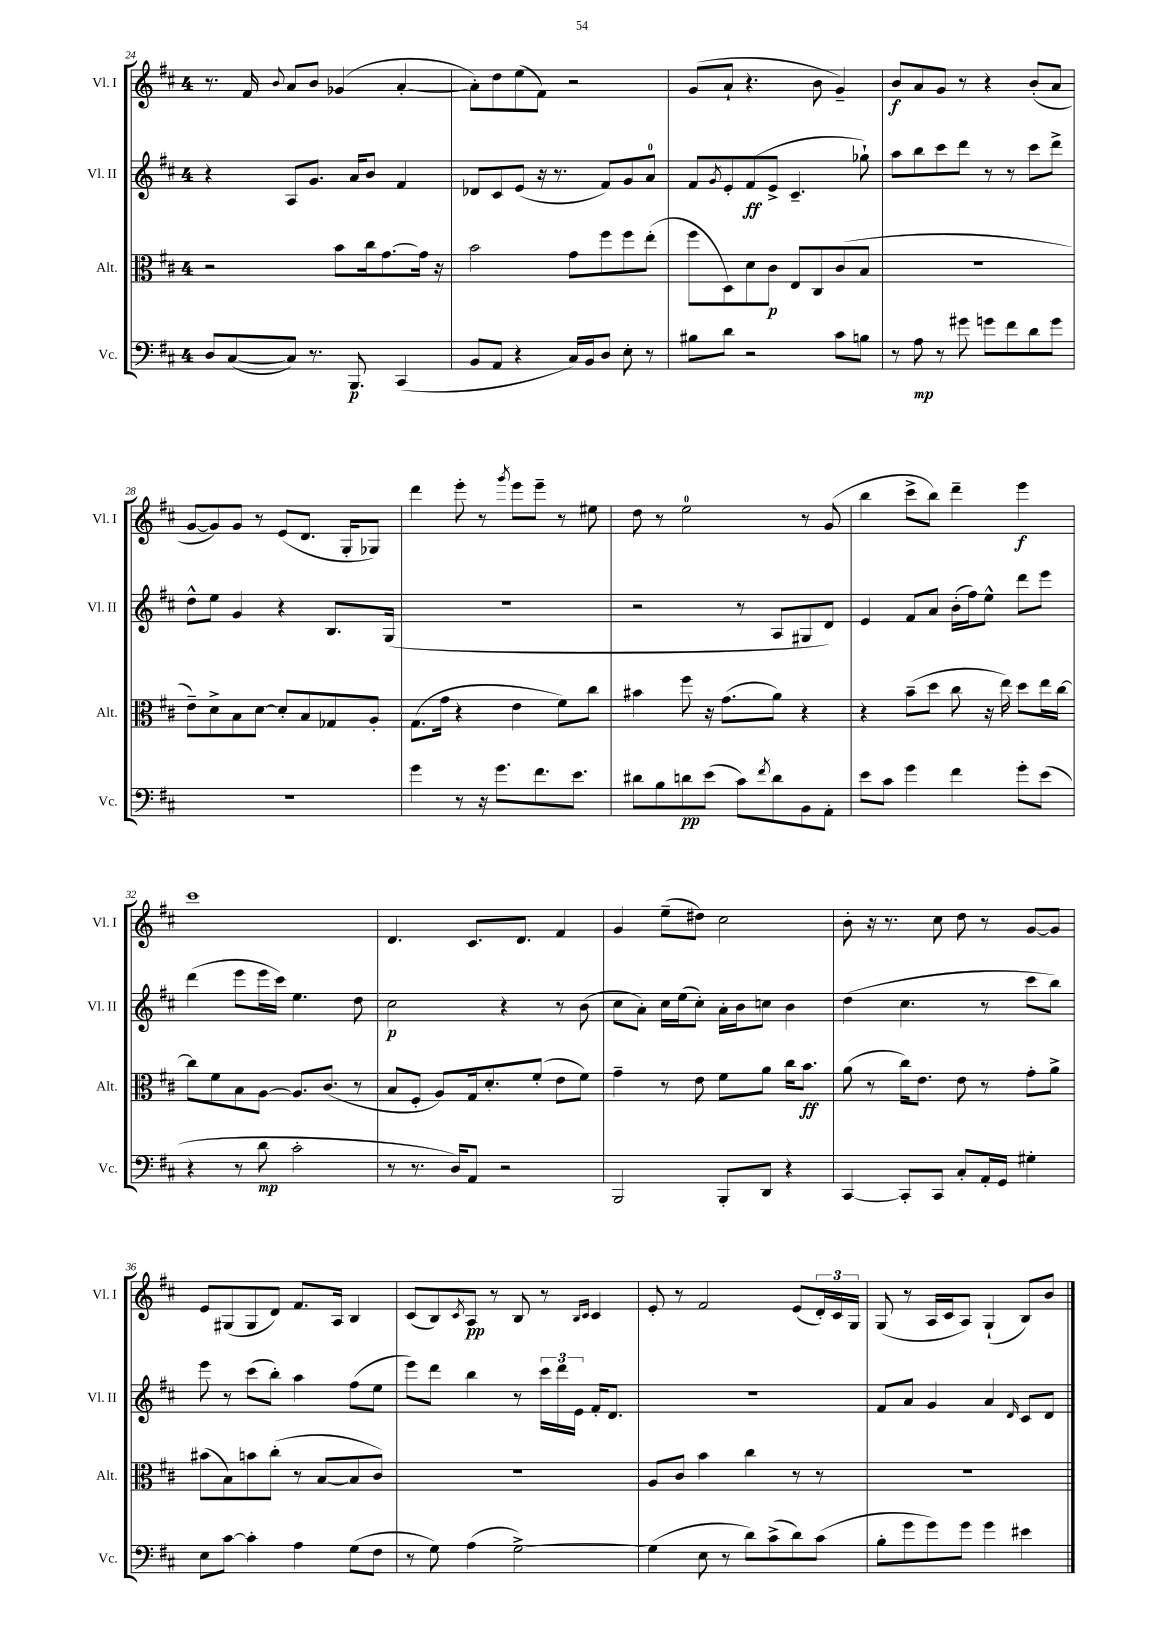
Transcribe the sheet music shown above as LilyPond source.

<<
\new StaffGroup <<
\new Staff = "s0" \with { instrumentName = "Vl. I" shortInstrumentName = "Vl. I" } {
    \clef treble \key d \major \once \override Staff.TimeSignature.style = #'single-digit \time 4/4
    r8. fis'16 \appoggiatura { b'8 } a'8 b'8 ges'4( a'4~-. |
    a'8-.) d''8 e''8( fis'8) r2 |
    g'8( a'8-! r4. b'8 g'4--) |
    b'8\f a'8 g'8 r8 r4 b'8-.( a'8 |
    g'8~ g'8) g'8 r8 e'8( d'8. g16-. ges8) |
    d'''4 e'''8-. r8 \acciaccatura { g'''8 } e'''8 e'''8-- r8 eis''8 |
    d''8 r8 e''2-0 r8 g'8( |
    b''4 cis'''8-> b''8) d'''4-- e'''4\f |
    cis'''1 |
    d'4. cis'8. d'8. fis'4 |
    g'4 e''8--( dis''8) cis''2 |
    b'8-. r16 r8. cis''8 d''8 r8 g'8~ g'8 |
    e'8 gis8( gis8 d'8) fis'8. a16 b4 |
    cis'8( b8) \acciaccatura { cis'8 } a8\pp r8 b8 r8 \grace { b16 cis'16 } cis'4 |
    e'8-. r8 fis'2 e'8( \tuplet 3/2 { d'16-.) cis'16 g16 } |
    g8( r8 a16 cis'16 a8) g4-!( b8) b'8 \bar "|." |
}
\new Staff = "s1" \with { instrumentName = "Vl. II" shortInstrumentName = "Vl. II" } {
    \clef treble \key d \major \once \override Staff.TimeSignature.style = #'single-digit \time 4/4
    r4 a8 g'8. a'16 b'8 fis'4 |
    des'8 cis'8 e'8( r16 r8. fis'8) g'8 a'8-0 |
    fis'8 \acciaccatura { g'8 } e'8-. fis'8\ff( e'8-> cis'4.-- ges''8-!) |
    a''8 b''8 cis'''8 d'''8 r8 r8 cis'''8 d'''8-> |
    d''8-^ e''8 g'4 r4 b8. g16( |
    R1 |
    r2 r8 a8 gis8 d'8) |
    e'4 fis'8 a'8 b'16-.( fis''16) e''8-^ d'''8 e'''8 |
    d'''4( e'''8 e'''16 cis'''16) e''4. d''8 |
    cis''2\p r4 r8 b'8( |
    cis''8 a'8-.) cis''16 e''16( cis''8-.) a'16-. b'16 c''8 b'4 |
    d''4( cis''4. r8 cis'''8 b''8) |
    e'''8 r8 cis'''8( b''8-.) a''4 fis''8( e''8 |
    e'''8) d'''8 b''4 r8 \tuplet 3/2 { cis'''16 d'''16 e'16 } fis'16-. d'8. |
    R1 |
    fis'8 a'8 g'4 a'4 \grace { d'16 } cis'8 d'8 \bar "|." |
}
\new Staff = "s2" \with { instrumentName = "Alt." shortInstrumentName = "Alt." } {
    \clef alto \key d \major \once \override Staff.TimeSignature.style = #'single-digit \time 4/4
    r2 b'8 cis''16 g'8.~ g'16 r16 |
    b'2 g'8 fis''8 fis''8 e''8-.( |
    fis''8 d8) d'8 cis'8\p e8 cis8 cis'8( b8 |
    R1 |
    e'8--) d'8-> b8 d'8~ d'8-. b8 ges8 a8-. |
    g8.( g'16 r4 e'4 fis'8) cis''8 |
    bis'4 fis''8 r16 g'8.( a'8) r4 |
    r4 b'8--( d''8 cis''8 r16 e''16) d''8 e''16 cis''16~ |
    cis''8 fis'8 b8 a8~ a8. cis'8.( r8 |
    b8 fis8-. a8) g16 d'8.-. fis'8-.( e'8 fis'8) |
    g'4-- r8 e'8 fis'8 a'8 cis''16 b'8.\ff |
    a'8( r8 cis''16) e'8. e'8 r8 g'8-. a'8-> |
    bis'8( b8) b'8 cis''8-.( r8 b8~ b8 cis'8) |
    R1 |
    a8 cis'8 b'4 cis''4 r8 r8 |
    R1 \bar "|." |
}
\new Staff = "s3" \with { instrumentName = "Vc." shortInstrumentName = "Vc." } {
    \clef bass \key d \major \once \override Staff.TimeSignature.style = #'single-digit \time 4/4
    d8 cis8~( cis8) r8. b,,8.\p cis,4( |
    b,8 a,8 r4 cis16) b,16 d8 e8-. r8 |
    bis8 d'8 r2 cis'8 b8 |
    r8 a8\mp r8 gis'8 g'8 fis'8 d'8 g'8 |
    R1 |
    g'4 r8 r16 g'8. fis'8. e'8. |
    dis'8 b8 d'8\pp e'8( cis'8) \acciaccatura { fis'8 } d'8 b,8 a,8-. |
    e'8 cis'8 g'4 fis'4 g'8-. e'8( |
    r4 r8 d'8\mp cis'2-. |
    r8 r8. d16) a,8 r2 |
    b,,2 b,,8-. d,8 r4 |
    cis,4~ cis,8-. cis,8 cis8-. a,16-. g,16 gis4-. |
    e8 cis'8~ cis'4-. a4 g8( fis8 |
    r8 g8) a4( g2~->) |
    g4( e8 r8 d'8) cis'8->( d'8) cis'8( |
    b8-. g'8 g'8) g'8 g'4 eis'4 \bar "|." |
}
>>
>>
\layout { \context { \Score currentBarNumber = #24 } }
